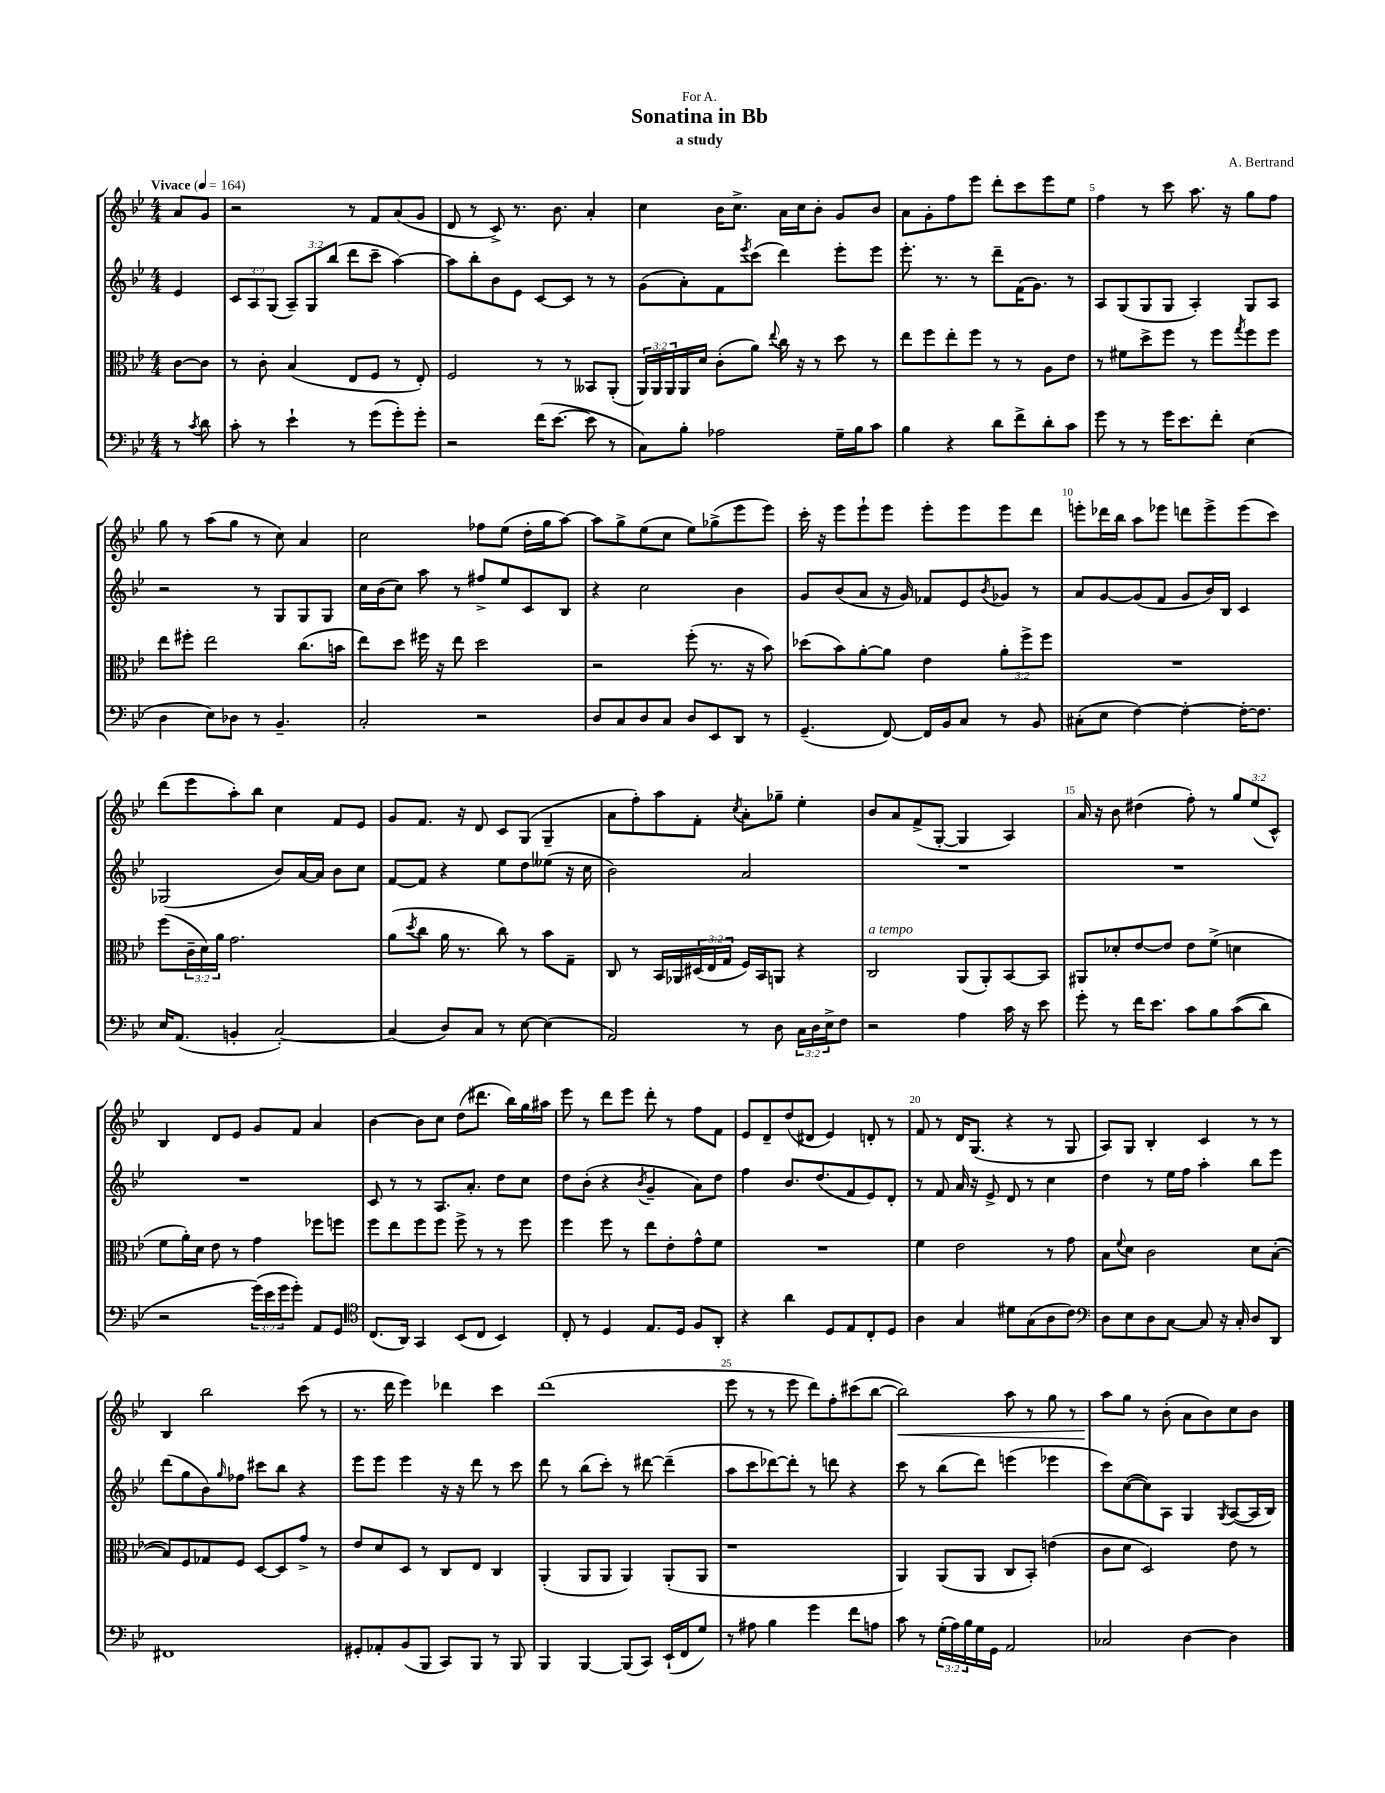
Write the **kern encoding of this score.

**kern	**kern	**kern	**kern
*staff4	*staff3	*staff2	*staff1
*clefF4	*clefC3	*clefG2	*clefG2
*k[b-e-]	*k[b-e-]	*k[b-e-]	*k[b-e-]
*M4/4	*M4/4	*M4/4	*M4/4
*MM164	*MM164	*MM164	*MM164
8r	[8c	4e-	8a
8qc	.	.	.
8d	8c]	.	8g
=	=	=	=
8c'	8r	12c	2r
.	.	12A	.
8r	8c'	.	.
.	.	(12G	.
4e-`	(4B-	12A~)	.
.	.	12G	.
.	.	(12bb-	.
8r	8E-	8ddd	8r
(8g	8F	8ccc~	8f
8g')	8r	[4aa)	(8a
8g'	8E-')	.	8g
=	=	=	=
2r	2F	8aa]	8d
.	.	8bb-'	8r
.	.	8b-	8c^)
.	.	8e-	8.r
(16f	8r	[8c	.
[8.e-	.	.	8.b-
.	8r	8c]	.
8e-]	8BB--	8r	4a'
8r	(8AA'	8r	.
=	=	=	=
8C)	24AA)	(8g	4cc
.	24AA	.	.
.	24AA	.	.
8B-'	16AA	8a')	.
.	16d	.	.
2A-	(8c'	8f	16b-
.	.	.	8.cc^
.	.	8qeee-	.
.	8a)	(8ccc	.
.	8qqee-	.	.
.	16cc	4ddd)	16a
.	16r	.	16cc
.	8r	.	8b-'
16G~	8dd	8eee-'	8g
16B-	.	.	.
8c	8r	8eee-	8b-
=	=	=	=
4B-	8ee-	8.eee-'	8a
.	8ff	.	8g'
.	.	8.r	.
4r	8ee-'	.	8ff
.	8ff	8r	8eee-
8d	8r	8ddd~	8ddd'
8f^	8r	(16f	8ccc
.	.	8.g)	.
8d'	8A	.	8eee-
8c	8e-	8r	8ee-
=	=	=	=
8g	8r	8A	4ff
8r	8f#	(8G	.
8r	8dd^	8G	8r
16g	8ff	8G	8ccc
8.e-	.	.	.
.	8r	4A')	8.aa
8f'	8ff	.	.
.	.	.	16r
.	8qgg	.	.
(4E-	8ff	8G	8gg
.	8ff	8A	8ff
=	=	=	=
4D	8ee-	2r	8gg
.	8ff#'	.	8r
8E-)	2ee-	.	(8aa
8D-	.	.	8gg
8r	.	8r	8r
4.BB-~	.	8G	8cc)
.	(8.cc	8G	4a
.	.	8G	.
.	16b	.	.
=	=	=	=
2C'	8ee-)	16cc	2cc
.	.	(16b-	.
.	8dd	8cc)	.
.	16ff#	8aa	.
.	16r	.	.
.	8ee-	8r	.
2r	2dd	8ff#^	8ff-
.	.	8ee-	(8ee-
.	.	8c	16dd'
.	.	.	16gg
.	.	8B-	[8aa)
=	=	=	=
8D	2r	4r	8aa]
8C	.	.	8gg^
8D	.	2cc	(8ee-
8C	.	.	8cc
8D	(8ff'	.	8ee-)
8EE-	8.r	.	(8gg-^
8DD	.	4b-	8eee-
.	16r	.	.
8r	8b-)	.	8eee-)
=	=	=	=
(4.GG~	(8dd-	8g	16ccc'
.	.	.	16r
.	8b-)	(8b-	8eee-
.	[8a'	8a	8eee-`
[8FF)	8a]	16r	8eee-
.	.	16g)	.
16FF]	4e-	8f-	8eee-'
16BB-	.	.	.
8C	.	8e-	8eee-
.	.	8qb-	.
8r	12a'	8g-	8eee-
.	12ff^	.	.
8BB-	.	8r	8ddd
.	12ff	.	.
=	=	=	=
(8C#'	1r	8a	8eee'
8E-	.	[8g	16ddd-
.	.	.	16bb-
[4F)	.	(8g]	8aa
.	.	8f	8eee-
4F'_	.	8g	8ddd
.	.	16b-)	8eee-^
.	.	16B-	.
16F'_	.	4c	(8eee-
8.F]	.	.	.
.	.	.	8ccc)
=	=	=	=
16E-	(8ff	(2G-	(8ddd
(8.AA	.	.	.
.	24c~	.	8eee-
.	24d)	.	.
.	24a	.	.
4BB'	2.g	.	8aa')
.	.	.	8bb-
[2C')	.	8b-)	4cc
.	.	[16a	.
.	.	16a]	.
.	.	8b-	8f
.	.	8cc	8e-
=	=	=	=
(4C]	(8a	[8f	8g
.	8qdd	.	.
.	8cc	8f]	8.f
8D)	16a	4r	.
.	8.r	.	16r
8C	.	.	8d
8r	8cc)	8ee-	8c
[8E-	8r	8dd	(8G
(4E-]	8b-	(8ee--	4G~
.	8G~	16r	.
.	.	16cc	.
=	=	=	=
2AA)	8C	2b-)	8a
.	8r	.	8ff')
.	16BB-	.	8aa
.	16AA-	.	.
.	(24D#	.	8f'
.	24E-	.	.
.	24G	.	.
.	.	.	8qcc
8r	16F)	2a	8a'
.	16BB-	.	.
8D	8AA	.	8gg-~
24C	4r	.	4ee-'
24D	.	.	.
24E-^	.	.	.
8F	.	.	.
=	=	=	=
2r	2C	1r	8b-
.	.	.	8a
.	.	.	(8f^
.	.	.	[8G'
4A	(8AA	.	4G]
.	8AA')	.	.
16c	[8BB-	.	4A)
16r	.	.	.
8e-	8BB-]	.	.
=	=	=	=
8g'	8AA#	1r	16a
.	.	.	16r
8r	8d-'	.	8b-
16f	[8e-	.	(4dd#
8.e-	.	.	.
.	8e-]	.	.
8c	8e-	.	8ff')
8B-	(8f^	.	8r
&((8c	4d	.	12gg
.	.	.	(12ee-
8d)	.	.	.
.	.	.	12c^^)
=	=	=	=
2r	8f	1r	4B-
.	16a')	.	.
.	16d	.	.
.	8e-	.	8d
.	8r	.	8e-
(24g&)	4g	.	8g
24e-	.	.	.
24g	.	.	.
8g')	.	.	8f
8AA	8ff-	.	4a
8GG	8ff	.	.
=	=	=	=
*clefC4	*	*	*
(8.C	8ff	8c	[4b-
.	8ee-	8r	.
16AA)	.	.	.
4GG	8ff	8r	8b-]
.	8ff	8.A	8cc
(8BB-	8ff^	.	(8dd
.	.	8.a'	.
8C	8r	.	8.ddd#
4BB-)	8r	8dd	.
.	.	.	16bb-)
.	8ff	8cc	16gg
.	.	.	16aa#
=	=	=	=
8C'	4ff	8dd	8eee-
8r	.	(8b-'	8r
4D	8ff	4r	8ddd
.	8r	.	8eee-
.	.	8qb-	.
8.E-	8ee-	4g~	8ddd'
.	8e-'	.	8r
16D	.	.	.
8F	8g^^	8a)	8ff
8AA'	8f	8dd	8f
=	=	=	=
4r	1r	4ff	8e-
.	.	.	8d~
4a	.	8.b-	(8dd
.	.	.	8d#
.	.	(8.dd	.
8D	.	.	4e-)
8E-	.	8f	.
8C'	.	8e-)	8d'
8D	.	8d'	8r
=	=	=	=
4A	4f	8r	8f
.	.	8f	8r
4G	2e-	16a	16d
.	.	16r	(8.G
.	.	8e-^	.
8d#	.	8d	4r
(8G	.	8r	.
8A	8r	4cc	8r
8c)	8g	.	8G
=	=	=	=
*clefF4	*	*	*
8D	8B-	4dd	8A)
.	8qqf	.	.
8E-	8d	.	8G
8D	2c	8r	4B-'
[8C	.	16ee-	.
.	.	16ff	.
8C]	.	4aa'	4c
16r	.	.	.
16C'	.	.	.
8D	8d	8bb-	8r
8DD	([8B-'	8eee-	8r
=	=	=	=
1FF#	8B-])	(8ddd	4B-
.	8F	8gg	.
.	8G-	8b-)	2bb-
.	.	16qqgg	.
.	8F	8ff-	.
.	[8D	8ccc#	.
.	8D]	8bb-	.
.	8g^	4r	(8ccc
.	8r	.	8r
=	=	=	=
8GG#'	8e-	8eee-	8.r
8AA-'	8d	8eee-	.
.	.	.	16ddd
(8BB-	8D	4eee-	4eee-)
8BBB-	8r	.	.
8CC)	8C	16r	4ddd-
.	.	16r	.
8BBB-	8E-	8ddd	.
8r	4C	8r	4ccc
8BBB-	.	8ccc	.
=	=	=	=
4BBB-	(4AA'	8ddd	(1ddd
.	.	8r	.
[4BBB-	8AA	(8bb-	.
.	8AA	8ccc')	.
(8BBB-]	4AA)	8r	.
8CC)	.	[8ddd#	.
(16EE-`	(8AA'	(4ddd#~]	.
16FF	.	.	.
8G)	8AA	.	.
=	=	=	=
8r	1r	8aa	8eee-
8A#	.	8ccc	8r
4B-	.	[8ddd-)	8r
.	.	8ddd-']	8eee-
4g	.	8r	8ddd)
.	.	8ddd	8ff'
8f	.	4r	(8ccc#
8A	.	.	[8bb-
=	=	=	=
8c	4AA)	8ccc	2bb-])
8r	.	8r	.
(24G'	(8AA	(8bb-	.
24A)	.	.	.
24B-	.	.	.
16G	8AA	8ddd)	.
16GG	.	.	.
2AA	8C	(4eee	8aa
.	8BB-')	.	8r
.	(4e	4eee-	8gg
.	.	.	8r
=	=	=	=
2C-	8c	8ccc)	8aa
.	8d	([8cc	8gg
.	2D)	8cc])	8r
.	.	8A	(8b-'
[4D	.	4G	8a
.	.	.	8b-)
.	.	8qG	.
4D]	8e-	([8A	8cc
.	8r	16A]	8b-
.	.	16B-)	.
==	==	==	==
*-	*-	*-	*-
